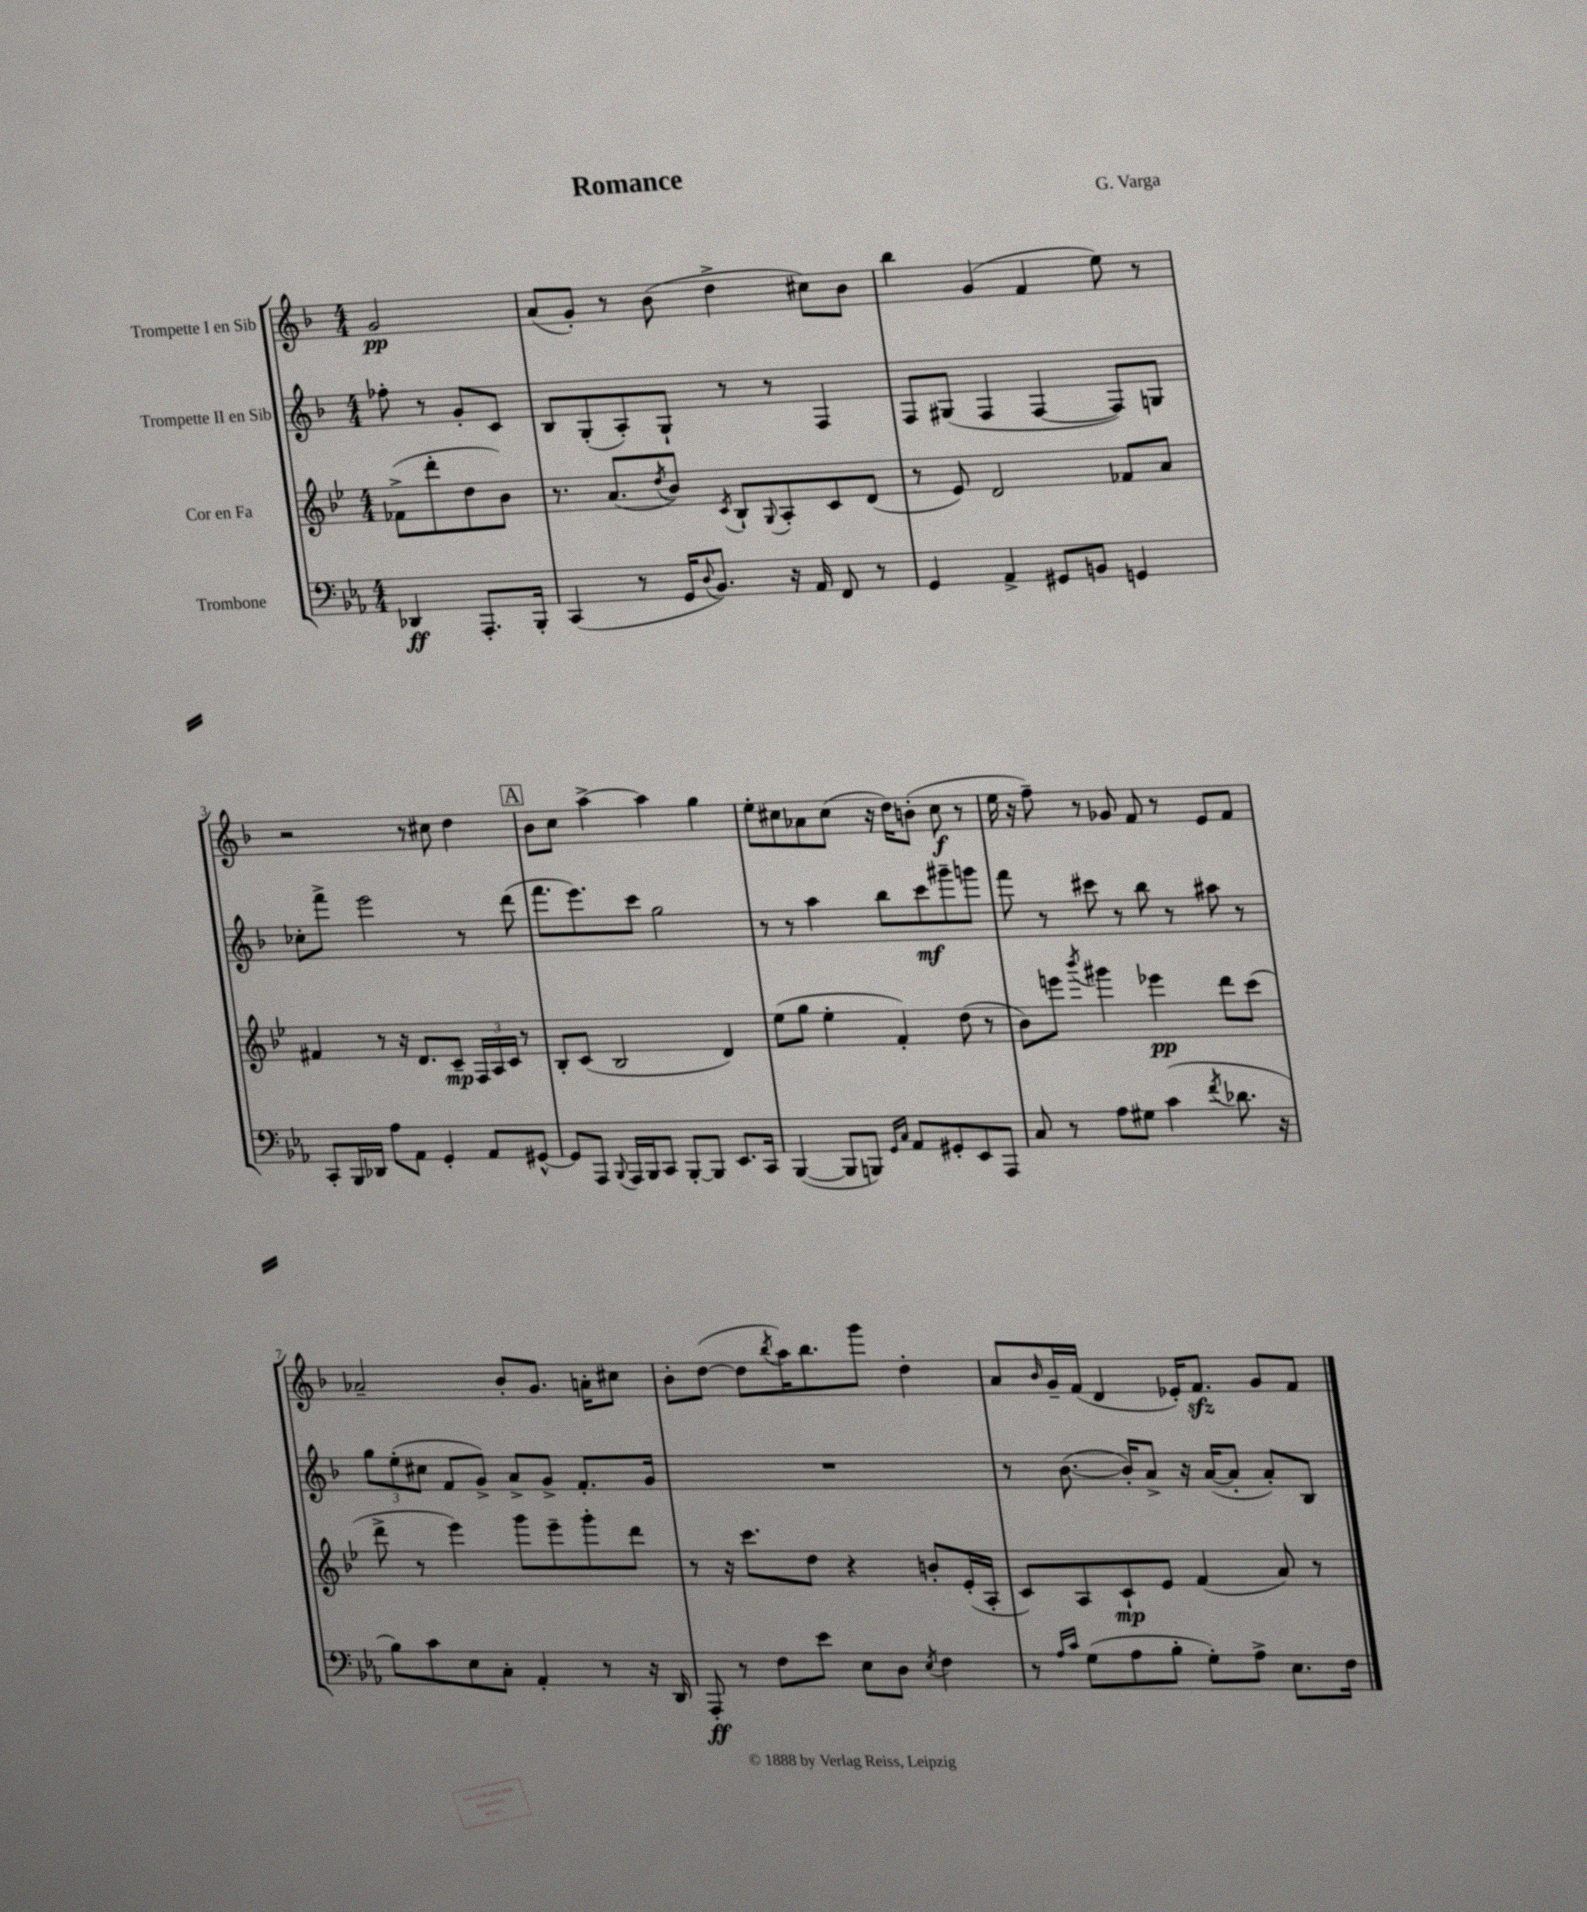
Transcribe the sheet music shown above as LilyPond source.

\header { title = "Romance" composer = "G. Varga" }
<<
\new StaffGroup <<
\new Staff = "s0" \with { instrumentName = "Trompette I en Sib" } {
    \clef treble \key f \major \numericTimeSignature \time 4/4 \partial 2
    g'2\pp |
    a'8( g'8-.) r8 bes'8( d''4-> cis''8) bes'8 |
    bes''4 g'4( f'4 e''8) r8 |
    r2 r8 cis''8 d''4 |
    \mark \markup { \box "A" } bes'8 c''8 a''4~-> a''4 g''4 |
    e''8-. cis''8 aes'8 cis''8( r16 d''16) b'8-.( cis''8\f r8 |
    e''16 r16 f''8--) r8 ges'8 f'8 r8 e'8 f'8 |
    aes'2-- bes'8-. g'8. a'16-. cis''8 |
    bes'8-. d''8~( d''8 \acciaccatura { bes''8 } a''16) bes''8. g'''8 d''4-. |
    a'8 \grace { bes'16 } g'16-- f'16( d'4 ees'16-.) f'8.\sfz g'8 f'8 \bar "|." |
}
\new Staff = "s1" \with { instrumentName = "Trompette II en Sib" } {
    \clef treble \key f \major \numericTimeSignature \time 4/4 \partial 2
    fes''8-. r8 g'8-. c'8 |
    bes8 g8-.( a8-.) g8-! r8 r8 f4 |
    f8 gis8( f4 f4~ f8) g8 |
    ces''8-. f'''8-> e'''2 r8 d'''8( |
    \mark \markup { \box "A" } f'''8. e'''8.) c'''8 g''2 |
    r8 r8 a''4 bes''8 c'''8\mf gis'''8-- g'''8 |
    f'''8 r8 cis'''8 r8 bes''8 r8 ais''8 r8 |
    \tuplet 3/2 { g''8 e''8-.( cis''8 } f'8 g'8->) a'8-> g'8-> f'8.-. g'16 |
    R1 |
    r8 bes'8.~( bes'16-.) a'8-> r16 a'16~( a'8-. a'8-.) bes8 \bar "|." |
}
\new Staff = "s2" \with { instrumentName = "Cor en Fa" } {
    \clef treble \key bes \major \numericTimeSignature \time 4/4 \partial 2
    fes'8->( d'''8-. d''8 bes'8) |
    r8. a'8.( \acciaccatura { d''8 } bes'8) \acciaccatura { c'8 } bes8-! \appoggiatura { g8 } a8-. c'8 d'8( |
    r8 ees'8) d'2 fes'8 a'8 |
    fis'4 r8 r16 d'8. c'8--\mp \tuplet 3/2 { f16 a16 c'16 } r8 |
    \mark \markup { \box "A" } bes8-. c'8( bes2 d'4) |
    ees''8( g''8 ees''4-. f'4-.) d''8( r8 |
    bes'8) e'''8 \acciaccatura { bes'''8 } gis'''4 ees'''4\pp d'''8 c'''8( |
    d'''8-> r8 ees'''4) g'''8 ees'''8-- g'''8-. d'''8 |
    r8 r16 c'''8. d''8 r4 b'8-. ees'16-.( a16-. |
    c'8) a8 c'8-!\mp ees'8 f'4( a'8) r8 \bar "|." |
}
\new Staff = "s3" \with { instrumentName = "Trombone" } {
    \clef bass \key ees \major \numericTimeSignature \time 4/4 \partial 2
    des,4\ff aes,,8.-. bes,,16-. |
    c,4( r8 g,16 \appoggiatura { d8 } bes,8.) r16 aes,16 f,8 r8 |
    g,4 aes,4-> gis,8 b,8 g,4 |
    c,8-. bes,,16 des,16 aes8 aes,8 g,4-. aes,8 gis,8~-^ |
    \mark \markup { \box "A" } gis,8 aes,,8 \appoggiatura { bes,,8 } aes,,16 bes,,16 c,8 bes,,8~-. bes,,8 ees,8. c,16 |
    bes,,4~( bes,,8 b,,8) \grace { g,16 c16 } aes,8 gis,8-. ees,8 aes,,8 |
    c8 r8 aes8 gis8 c'4( \acciaccatura { f'8 } des'8. r16 |
    bes8) c'8 ees8 c8-. aes,4-. r8 r16 d,16 |
    aes,,8-.\ff r8 f8 ees'8 ees8 d8 \acciaccatura { ees8 } f4 |
    r8 \grace { aes16 c'16 } g8( aes8 bes8-. g8-.) aes8-> ees8. f16 \bar "|." |
}
>>
>>
